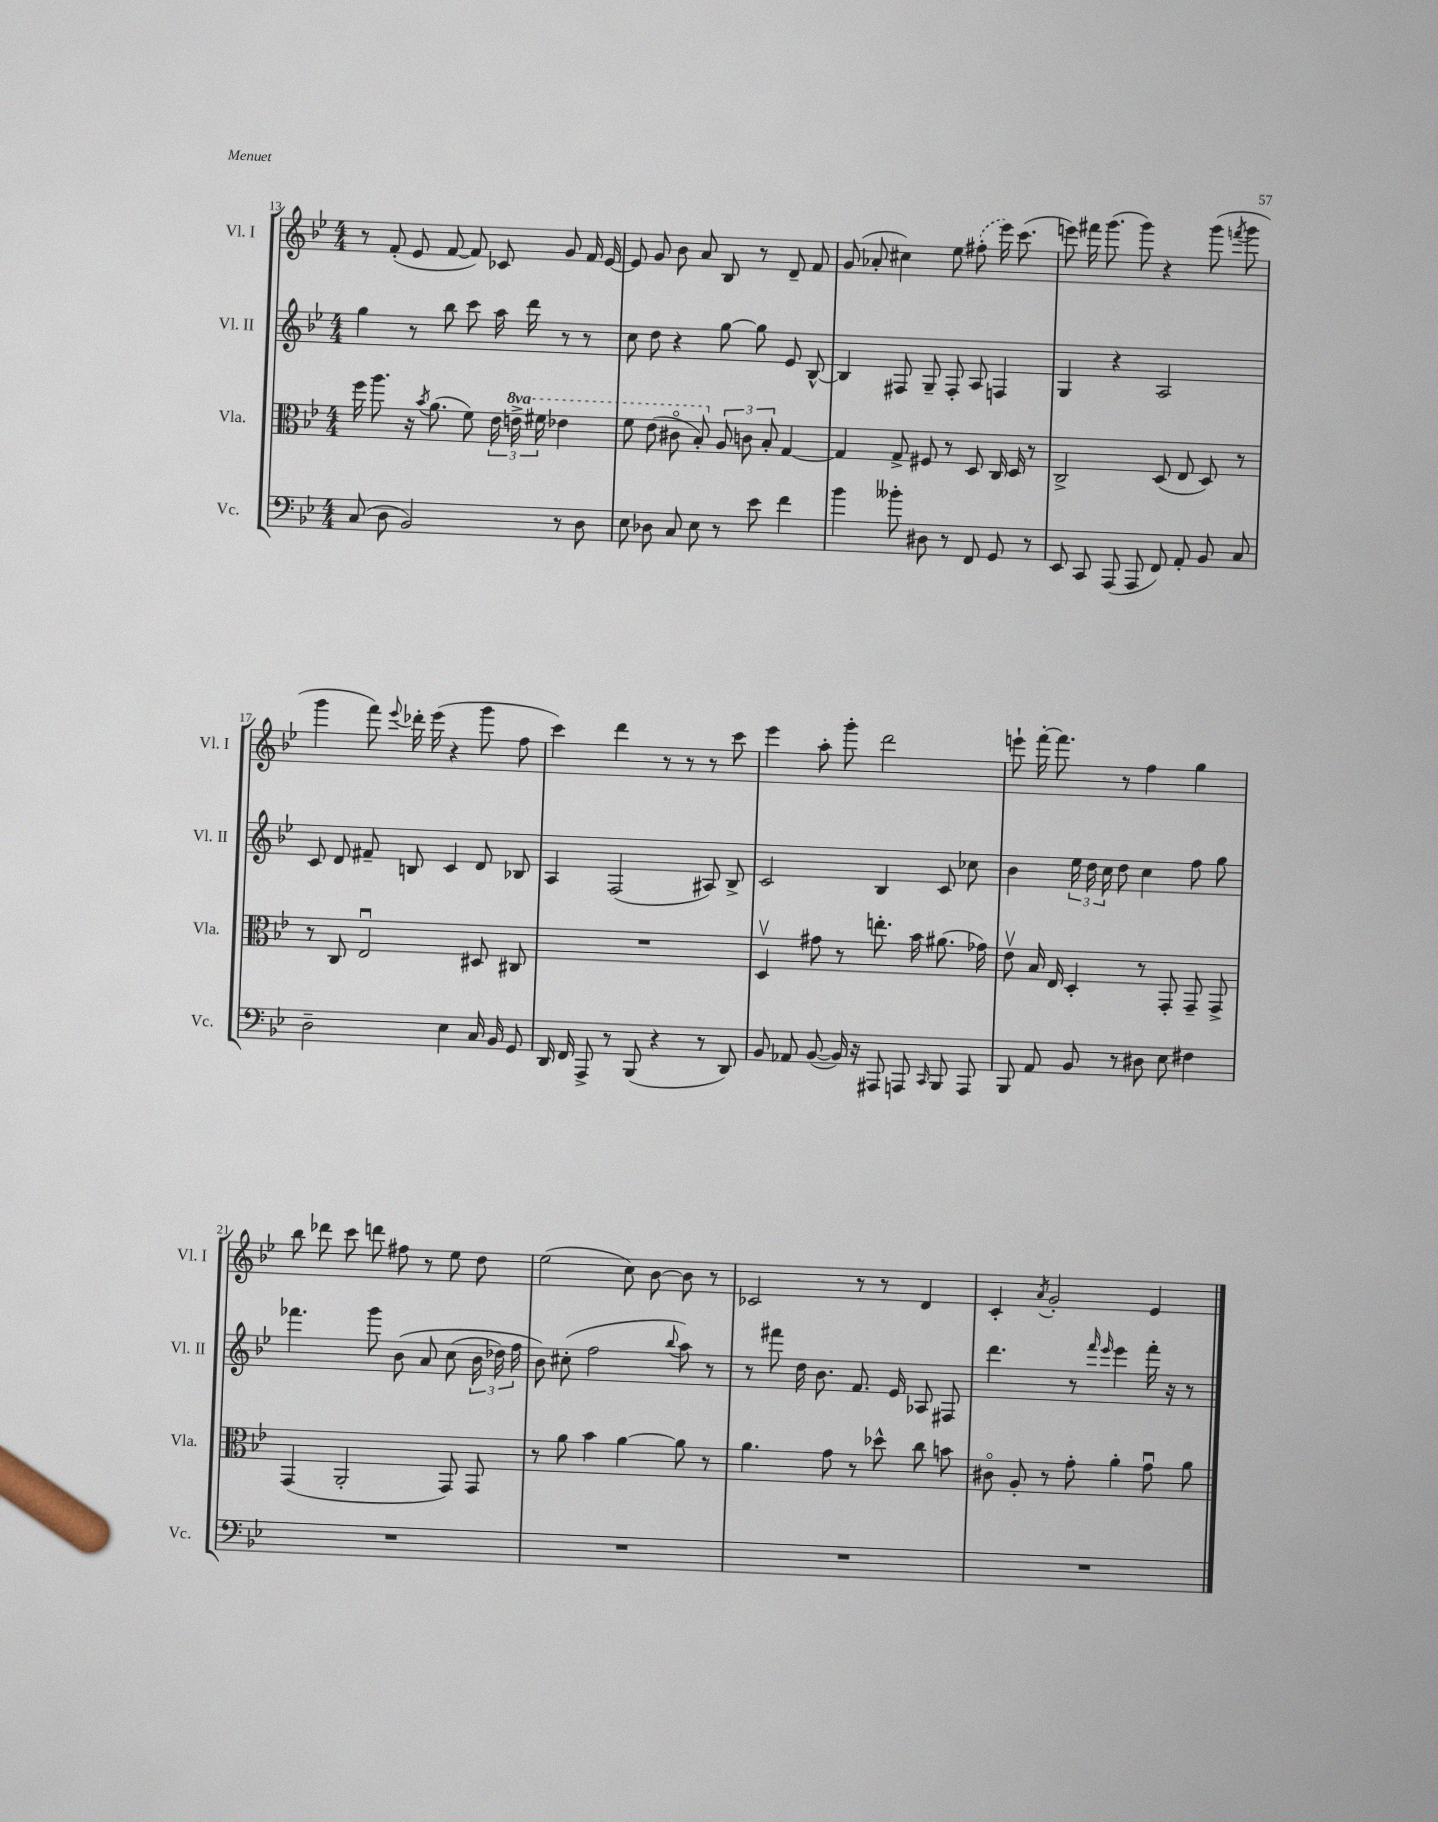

**kern	**kern	**kern	**kern
*staff4	*staff3	*staff2	*staff1
*clefF4	*clefC3	*clefG2	*clefG2
*k[b-e-]	*k[b-e-]	*k[b-e-]	*k[b-e-]
*M4/4	*M4/4	*M4/4	*M4/4
(8C	16ff	4gg	8r
.	8.aa	.	.
8D	.	.	(8f'
2BB-)	16r	8r	8e-
.	8qb-	.	.
.	(8.a	.	.
.	.	8bb-	[8f
.	8f)	8ccc	8f])
.	24e-	16aa	8c-
.	24ee^	.	.
.	.	16ddd	.
.	24ff#	.	.
8r	4ee-	8r	8g
8D	.	8r	16f
.	.	.	[16e-
=	=	=	=
8E-	8ff	8cc	8e-]
8D-	(8ee-	8dd	8g
8C	8cc#o	4r	8b-
8E-	8b-')	.	8a
8r	12A	[8gg	8B-
.	12c	.	.
8e-	.	8gg]	8r
.	12B-'	.	.
4f	[4G	8e-	8d~
.	.	[8B-^^	8f
=	=	=	=
4b-	4G]	4B-]	(8g
.	.	.	8a-'
8b--'	8G^	8F#	4cc#)
8D#	8F#	8G~	.
8r	8r	8F#'	8ee-
8FF	8D	8A	(8ff#'
8GG	16C	4F	16eee-)
.	16D	.	(8.ccc
8r	8r	.	.
=	=	=	=
8EE-	2C^	4G	8eee)
8CC	.	.	16fff#
.	.	.	(8.ggg
(8AAA	.	4r	.
8AAA	.	.	8ggg)
8FF)	(8D	2A	4r
8AA'	8E-	.	.
8BB-	8D)	.	(8ggg
.	.	.	8qfff
8C	8r	.	8ggg
=	=	=	=
2D~	8r	8c	4ggg
.	8C	8d	.
.	2E-u	8f#~	8fff)
.	.	.	8qqeee-
.	.	8B	16ddd-'
.	.	.	(16eee-
4E-	.	4c	4r
16C	8D#	8d	8ggg
16BB-	.	.	.
8GG	8C#	8B-	8ff
=	=	=	=
16DD	1r	4A	4ccc)
16FF	.	.	.
8AAA^	.	.	.
8r	.	(2F	4ddd
(8BBB-	.	.	.
4r	.	.	8r
.	.	.	8r
8r	.	8A#)	8r
8DD)	.	8B-^	8ccc
=	=	=	=
8BB-	4Dv	2c	4eee-
8AA-	.	.	.
([8BB-	8g#	.	8aa'
16BB-])	8r	.	8ggg'
16r	.	.	.
8AAA#	8.ee'	4B-	2ddd
8AAA	.	.	.
.	16b-	.	.
16qqCC	.	.	.
8BBB-	(8.a#	8c	.
8AAA	.	8cc-	.
.	16g-)	.	.
=	=	=	=
8BBB-	8e-v	4b-	8eee`
8AA	16B-	.	[16fff'
.	16E-	.	8.fff]
8BB-	4D'	24ee-	.
.	.	24dd	.
.	.	24cc	.
8r	.	8dd	8r
8D#	8r	4cc	4ff
8E-	8GG'	.	.
4F#	8GG~	8ff	4gg
.	8GG^	8gg	.
=	=	=	=
1r	(4GG	4.fff-	8bb-
.	.	.	8ddd-
.	2AA'	.	8ccc
.	.	8ggg	8ddd
.	.	&(8b-	8ff#
.	.	8a	8r
.	8GG)	(8cc	8ee-
.	8GG	24b-	8dd
.	.	24dd-)	.
.	.	24ff	.
=	=	=	=
1r	8r	8b-&)	(2ee-
.	8a	(8cc#'	.
.	4b-	2ff	.
.	[4a	.	8cc)
.	.	.	[8b-
.	.	8qqbb-	.
.	8a]	8aa)	8b-]
.	8r	8r	8r
=	=	=	=
1r	4.a	8r	2c-
.	.	8fff#	.
.	.	16dd	.
.	.	8.b-	.
.	8g	.	.
.	8r	8.f	8r
.	8dd-^^	.	8r
.	.	16e-	.
.	8cc	8A-	4d
.	8b	8F#	.
=	=	=	=
1r	8c#o	4.ddd	4c'
.	8A'	.	.
.	.	.	8qa
.	8r	.	2g'
.	8g'	8r	.
.	.	16qqfff	.
.	.	16qqeee-	.
.	4a'	4eee-	.
.	8gu	16fff'	4e-
.	.	16r	.
.	8a	8r	.
==	==	==	==
*-	*-	*-	*-
